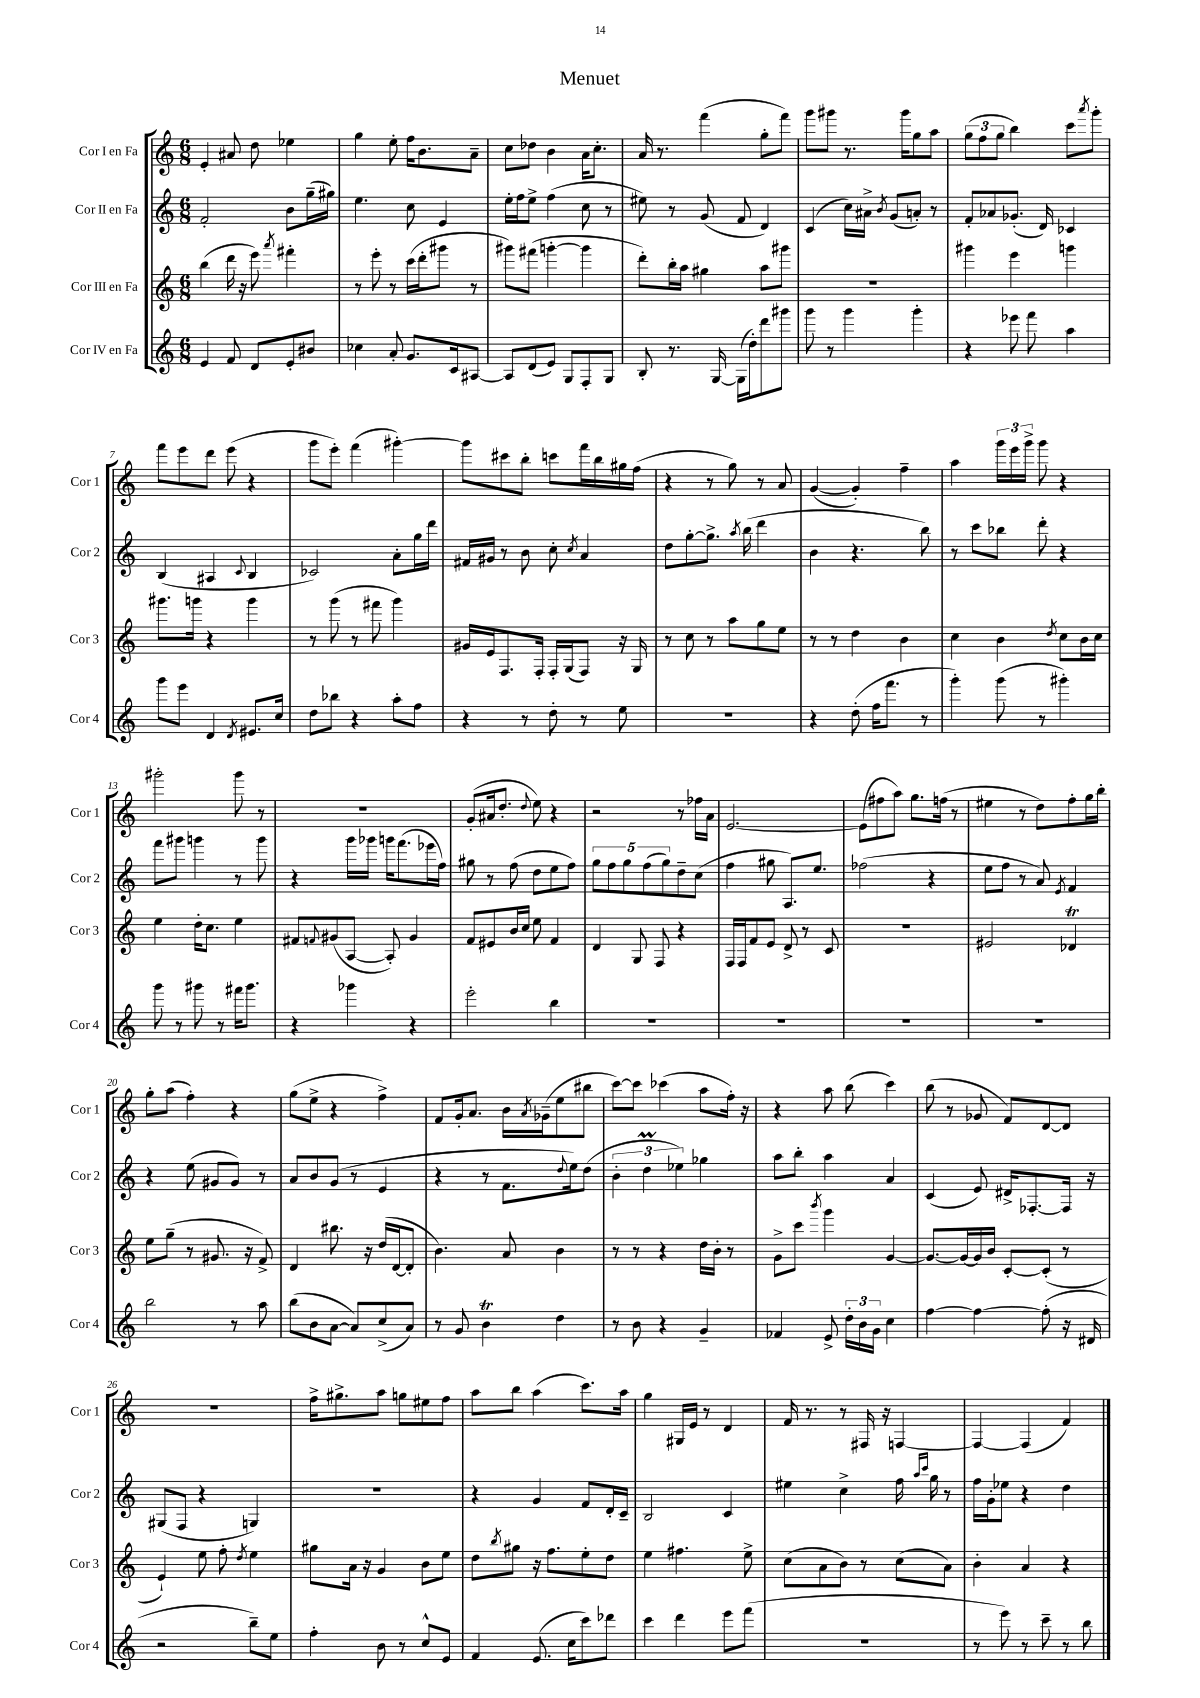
\header { title = "Menuet" }
<<
\new StaffGroup <<
\new Staff = "s0" \with { instrumentName = "Cor I en Fa" shortInstrumentName = "Cor 1" } {
    \clef treble \key c \major \numericTimeSignature \time 6/8
    e'4-. ais'8 d''8 ees''4 |
    g''4 e''8-. f''16 b'8. a'8-- |
    c''8 des''8 b'4 a'16 c''8.-. |
    a'16 r8. f'''4( g''8-. f'''8) |
    g'''8 gis'''8 r8. gis'''16 g''8 a''8 |
    \tuplet 3/2 { g''8( f''8 g''8 } b''4) c'''8 \acciaccatura { a'''8 } g'''8-. |
    f'''8 e'''8 d'''8 e'''8( r4 |
    g'''8 e'''8-.) f'''4( gis'''4~-.) |
    gis'''8 cis'''8 b''8-. c'''8 f'''16 b''16 gis''16 f''16( |
    r4 r8 g''8) r8 a'8 |
    g'4~( g'4-.) f''4-- |
    a''4 \tuplet 3/2 { g'''16 e'''16 g'''16-> } g'''8 r4 |
    gis'''2-. gis'''8 r8 |
    R2. |
    g'8-.( ais'16 d''8.-. \appoggiatura { d''8 } e''8) r4 |
    r2 r8 fes''16 a'16 |
    e'2.~ |
    e'8( fis''8 a''8) g''8. f''16( r8 |
    eis''4 r8 d''8) f''8-. g''16 b''16-. |
    g''8-. a''8( f''4-.) r4 |
    g''8( e''8-> r4 f''4->) |
    f'8 g'16-. a'8. b'16 \acciaccatura { a'8 } ges'16--( e''8 bis''8 |
    c'''8~) c'''8 ces'''4( a''8 f''16-.) r16 |
    r4 a''8 b''8( c'''4) |
    b''8( r8 ges'8 f'8) d'8~ d'8 |
    R2. |
    f''16-> gis''8.-> a''8 g''8 eis''8 f''8 |
    a''8 b''8 a''4( c'''8.) a''16 |
    g''4 gis16 e'16 r8 d'4 |
    f'16 r8. r8 fis16 r16 f4~ |
    f4~ f4( f'4) \bar "|." |
}
\new Staff = "s1" \with { instrumentName = "Cor II en Fa" shortInstrumentName = "Cor 2" } {
    \clef treble \key c \major \numericTimeSignature \time 6/8
    f'2-. b'8 g''16--( gis''16) |
    e''4. c''8 e'4 |
    e''16-. f''16 e''8-> f''4( c''8 r8 |
    eis''8) r8 g'8( f'8 d'4) |
    c'4( c''16) ais'16-> \acciaccatura { b'8 } g'8( a'8-.) r8 |
    f'8-. aes'8 ges'8.-.( d'16) ces'4 |
    b4( ais4 \appoggiatura { c'8 } b4 |
    ces'2) a'8-. g''16 d'''16 |
    fis'16 gis'16 r8 b'8 c''8-. \acciaccatura { c''8 } a'4 |
    d''8 g''8~-. g''8.-> \acciaccatura { a''8 } b''16( d'''4 |
    b'4 r4. b''8) |
    r8 c'''8 bes''8 d'''8-. r4 |
    f'''8 gis'''8 g'''4 r8 g'''8 |
    r4 g'''16 ges'''16 g'''16 f'''8.( ees'''16 f''16) |
    gis''8 r8 f''8( d''8 e''8 f''8) |
    \tuplet 5/4 { g''8 f''8 g''8 f''8( g''8) } d''8-- c''8( |
    f''4 gis''8 a8.) e''8. |
    fes''2( r4 |
    e''8 f''8 r8 a'8) \acciaccatura { e'8 } f'4 |
    r4 e''8( gis'8 gis'8) r8 |
    a'8 b'8 g'8( r8 e'4 |
    r4 r8 f'8. \appoggiatura { d''8 } e''16) d''8( |
    \tuplet 3/2 { b'4-. d''4\prall ees''4) } ges''4 |
    a''8 b''8-. a''4 a'4 |
    c'4( e'8) dis'16-> fes8.~-. fes16 r16 |
    gis8( f8 r4 g4) |
    R2. |
    r4 g'4 f'8 d'16-. c'16-- |
    b2 c'4 |
    eis''4 c''4-> f''16 \grace { a''16 c'''16 } g''16 r8 |
    f''16 g'16-. ees''8 r4 d''4 \bar "|." |
}
\new Staff = "s2" \with { instrumentName = "Cor III en Fa" shortInstrumentName = "Cor 3" } {
    \clef treble \key c \major \numericTimeSignature \time 6/8
    b''4( d'''16 r16 e'''8) \acciaccatura { a'''8 } fis'''4-. |
    r8 e'''8-. r8 c'''16( d'''16-. gis'''8 r8 |
    gis'''8) fis'''8( g'''4~-. g'''4 |
    d'''8-.) b''16-. a''16 gis''4 a''8 gis'''8 |
    R2. |
    gis'''4 e'''4 g'''4 |
    gis'''8. g'''16 r4 g'''4 |
    r8 g'''8( r8 fis'''8 g'''4) |
    gis'16 e'16 f8. f16-. f16-. g16( f8) r16 g16 |
    r8 c''8 r8 a''8 g''8 e''8 |
    r8 r8 d''4 b'4 |
    c''4 b'4 \acciaccatura { d''8 } c''8 b'16 c''16 |
    e''4 d''16-. c''8. e''4 |
    fis'8 \appoggiatura { f'8 } gis'8( a8~ a8-.) gis'4 |
    f'8 eis'8 b'16 c''16 e''8 f'4 |
    d'4 g8 f8 r4 |
    f16 f16 f'8 e'8 d'8-> r8 c'8 |
    R2. |
    eis'2 des'4\trill |
    e''8 g''8--( r8 gis'8. r16 f'8->) |
    d'4 bis''8. r16 d''16( d'16~ d'8-. |
    b'4.) a'8 b'4 |
    r8 r8 r4 d''16 b'16-. r8 |
    g'8-> c'''8 \acciaccatura { b'''8 } g'''4 g'4~ |
    g'8.~ g'16~ g'16 b'16 c'8~-. c'8-.( r8 |
    e'4-!) e''8 f''8-. \acciaccatura { d''8 } e''4 |
    gis''8 a'16 r16 g'4 b'8 e''8 |
    d''8 \acciaccatura { b''8 } gis''8 r16 f''8. e''8-. d''8 |
    e''4 fis''4. e''8-> |
    c''8( a'8 b'8) r8 c''8( a'8) |
    b'4-. a'4 r4 \bar "|." |
}
\new Staff = "s3" \with { instrumentName = "Cor IV en Fa" shortInstrumentName = "Cor 4" } {
    \clef treble \key c \major \numericTimeSignature \time 6/8
    e'4 f'8 d'8 e'8-. bis'8 |
    ces''4 a'8-. g'8. c'16 ais8~ |
    ais8 d'8( e'8) g8 f8-. g8 |
    b8-. r8. g16~ g16( d''16-.) d'''8 gis'''8 |
    g'''8 r8 g'''4 g'''4-. |
    r4 ees'''8 f'''8 a''4 |
    g'''8 e'''8 d'4 \acciaccatura { d'8 } eis'8. c''16 |
    d''8 bes''8 r4 a''8-. f''8 |
    r4 r8 d''8-. r8 e''8 |
    R2. |
    r4 d''8-.( f''16 f'''8. r8 |
    g'''4-.) g'''8( r8 gis'''4-.) |
    g'''8 r8 gis'''8 r8 fis'''16 gis'''8. |
    r4 ges'''4 r4 |
    e'''2-. b''4 |
    R2. |
    R2. |
    R2. |
    R2. |
    b''2 r8 a''8 |
    b''8( b'8 a'8~ a'8) c''8->( a'8) |
    r8 g'8 b'4\trill d''4 |
    r8 b'8 r4 g'4-- |
    fes'4 e'8-> \tuplet 3/2 { d''16-. b'16 g'16 } c''4 |
    f''4~ f''4~ f''8-.( r16 dis'16 |
    r2 b''8--) e''8 |
    f''4-. b'8 r8 c''8-^ e'8 |
    f'4 e'8.( c''16 c'''8) des'''8 |
    c'''4 d'''4 e'''8 f'''8( |
    R2. |
    r8 e'''8) r8 c'''8-- r8 b''8 \bar "|." |
}
>>
>>
